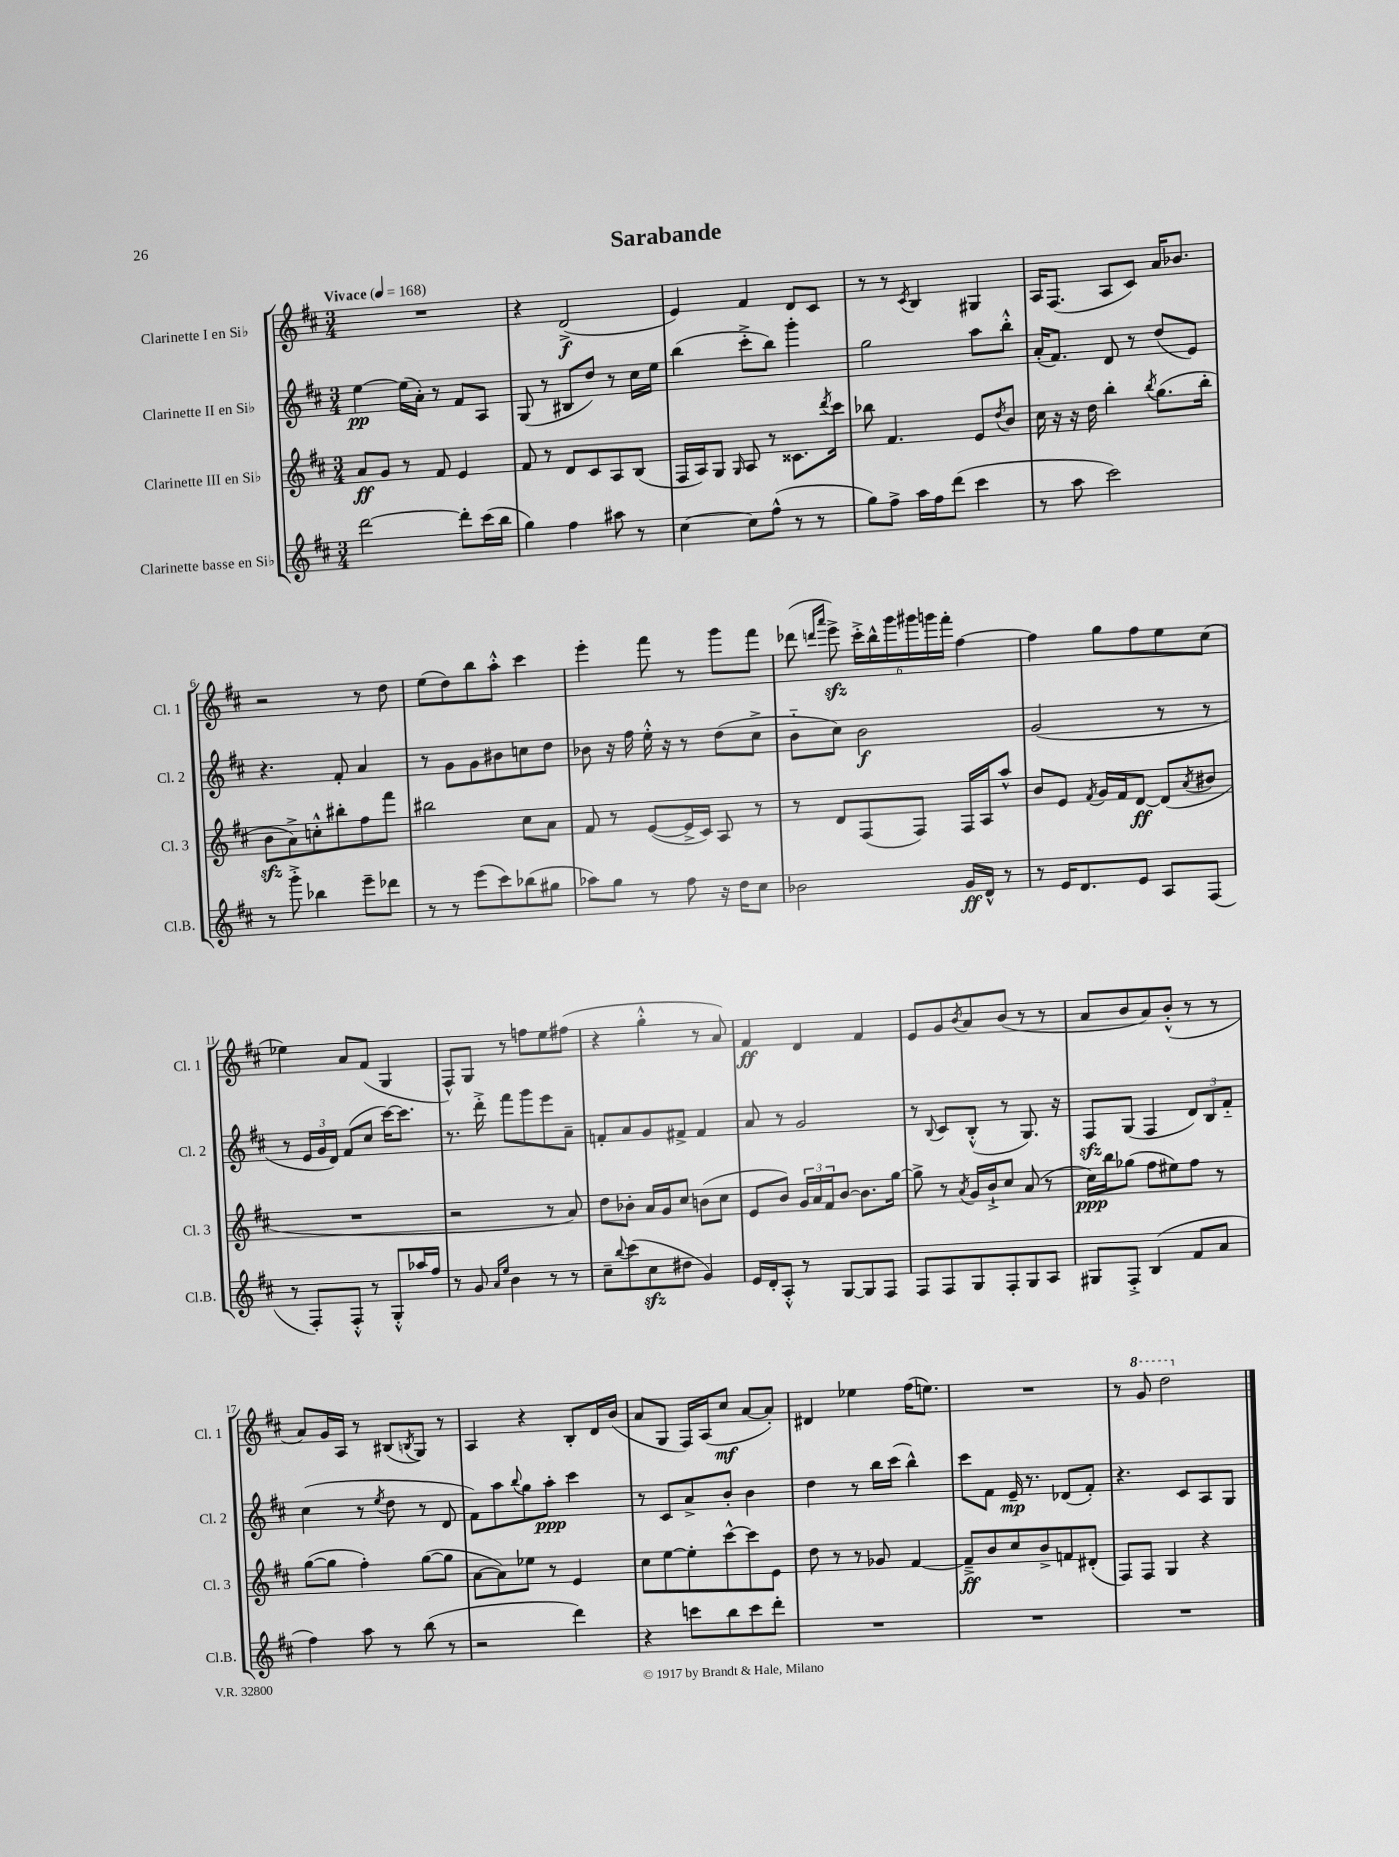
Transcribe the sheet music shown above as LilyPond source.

\header { title = "Sarabande" }
<<
\new StaffGroup <<
\new Staff = "s0" \with { instrumentName = "Clarinette I en Sib" shortInstrumentName = "Cl. 1" } {
    \clef treble \key d \major \numericTimeSignature \time 3/4 \tempo "Vivace" 4 = 168
    R2. |
    r4 d'2->\f( |
    e'4) fis'4 d'8 cis'8 |
    r8 r8 \acciaccatura { cis'8 } b4 gis4 |
    a16 fis8.( a8 cis'8) a'16 bes'8. |
    r2 r8 d''8 |
    e''8( d''8) b''8 a''8-.-^ cis'''4 |
    e'''4-. fis'''8 r8 g'''8 fis'''8 |
    des'''8( \grace { d'''16 a'''16 } e'''8->\sfz) \tuplet 6/4 { cis'''16-.-> b''16-^ g'''16 gis'''16 g'''16 fis'''16-. } fis''4~ |
    fis''4 g''8 fis''8 e''8 cis''8( |
    ees''4) a'8 fis'8( g4 |
    fis8-^) g8 r8 f''8 e''8 fis''8( |
    r4 g''4-.-^ r8 a'8) |
    fis'4\ff d'4 fis'4 |
    e'8 g'8 \acciaccatura { b'8 } a'8 b'8( r8 r8 |
    a'8 b'8 a'8) b'8-.-^( r8 r8 |
    a'8) g'16 a16 r8 bis8( \acciaccatura { b8 } g8) r8 |
    a4 r4 b8-. d'16 b'16( |
    a'8 g8 fis16) a16( cis''8\mf a'8~ a'8-.) |
    dis'4 ees''4 fis''16( e''8.) |
    R2. |
    r8 \ottava #1 g''8 d'''2 \ottava #0 \bar "|." |
}
\new Staff = "s1" \with { instrumentName = "Clarinette II en Sib" shortInstrumentName = "Cl. 2" } {
    \clef treble \key d \major \numericTimeSignature \time 3/4
    e''4~\pp e''16( a'16-.) r8 fis'8 a8 |
    g8( r8 bis8 d''8) r8 cis''16 e''16 |
    b''4( cis'''8-.-> b''8) g'''4-. |
    g''2 a''8 b''8-.-^ |
    a'16-.( fis'8.) d'8 r8 d''8( e'8) |
    r4. fis'8-. a'4 |
    r8 g'8 g'8 bis'8 c''8 d''8 |
    bes'8 r16 fis''16 e''16-.-^ r16 r8 d''8( cis''8-> |
    b'8-_ cis''8) b'2\f |
    g'2( r8 r8 |
    r8 \tuplet 3/2 { e'16 g'16 d'16) } fis'8( cis''8 cis'''16~) cis'''8. |
    r8. d'''16-.-> fis'''8 g'''8 e'''8 a'8-- |
    f'8-. a'8 g'8 fis'8-> fis'4 |
    a'8 r8 g'2 |
    r8 \appoggiatura { b8 } cis'8 b8-.-^( r8 g8.) r16 |
    fis8\sfz g8( fis4 \tuplet 3/2 { d'8) b8 fis'8-_ } |
    cis''4( r8 \acciaccatura { e''8 } d''8 r8 d'8 |
    fis'8) a''8 \appoggiatura { b''8 } g''8 a''8-.\ppp cis'''4 |
    r8 cis'8 a'8-> b'8-. b'4 |
    d''4 r8 b''16 cis'''16( b''4-^) |
    cis'''8 fis'8 e'16--\mp r8. des'8( fis'8-.) |
    r4. cis'8 a8 g8 \bar "|." |
}
\new Staff = "s2" \with { instrumentName = "Clarinette III en Sib" shortInstrumentName = "Cl. 3" } {
    \clef treble \key d \major \numericTimeSignature \time 3/4
    a'8\ff g'8 r8 fis'8 e'4 |
    fis'8 r8 d'8 cis'8 a8 b8( |
    fis16 a16) g8 \grace { g16 } a8 r8 cisis'8. \acciaccatura { d'''8 } cis'''16 |
    bes''8 fis'4. e'8 \acciaccatura { d''8 } b'8 |
    cis''16 r16 r16 d''16 b''4-. \acciaccatura { b''8 } g''8.( b''16-. |
    b'8\sfz a'8->) c''8-.-^ bis''8-. fis''8 fis'''8 |
    bis''2 cis''8 a'8 |
    fis'8 r8 e'8~( e'16-> cis'16) a8 r8 |
    r8 d'8 fis8( fis8) fis16 a16 a''8-^ |
    b'8 e'8 \acciaccatura { fis'8 } g'16 fis'16 d'8~\ff d'8( \acciaccatura { a'8 } bis'8 |
    R2. |
    r2 r8 a'8) |
    d''8 bes'8-. a'16 g'16 cis''8 b'8( cis''8 |
    e'8 b'8) \tuplet 3/2 { g'16 a'16 fis'16 } b'8~ b'8. g''16~ |
    g''8-> r8 \acciaccatura { a'8 } g'16 b'16-!-> cis''8 a'8( r8 |
    cis''16\ppp) b''16 ges''8( fis''8 eis''8) fis''8 r8 |
    g''8~( g''8 fis''4-.) g''8~( g''8 |
    a'8~ a'8) ees''8 r8 e'4 |
    cis''8 e''8~ e''8-. cis'''8~-^ cis'''8 e'8 |
    d''8 r8 r8 ges'8 fis'4~ |
    fis'8--->\ff b'8 cis''8 b'8-> f'8 dis'8-.( |
    fis8) fis8 g4 r4 \bar "|." |
}
\new Staff = "s3" \with { instrumentName = "Clarinette basse en Sib" shortInstrumentName = "Cl.B." } {
    \clef treble \key d \major \numericTimeSignature \time 3/4
    d'''2~ d'''8-. cis'''16( b''16 |
    g''4) fis''4 ais''8 r8 |
    cis''4~ cis''8 fis''8-^( r8 r8 |
    g''8) fis''8-> a''16 fis''16 d'''8( cis'''4 |
    r8 a''8 cis'''2) |
    r8 g'''8-.-> bes''4 e'''8-- des'''8 |
    r8 r8 e'''8( cis'''8) bes''8( gis''8 |
    aes''8) g''8 r8 fis''8 r16 d''16 cis''8 |
    bes'2 g'16\ff d'16-^ r8 |
    r8 e'16 d'8. e'8 a8 fis8( |
    r8 fis8-.) fis8-.-^ r8 g8-.-^ aes''16 fis''16 |
    r8 g'8 \grace { a'16 e''16 } b'4 r8 r8 |
    cis''8-- \appoggiatura { b''8 } cis'''8( cis''8\sfz dis''8 g'4) |
    e'16 d'16-. a8-.-^ r8 g8~ g8 fis8 |
    fis8 fis8 g8 fis8-. g8 a8 |
    gis8 fis8-.-> b4( fis'8 a'8 |
    fis''4) a''8 r8 b''8( r8 |
    r2 d'''4) |
    r4 c'''8 b''8 c'''8 d'''8-. |
    R2. |
    R2. |
    R2. \bar "|." |
}
>>
>>
